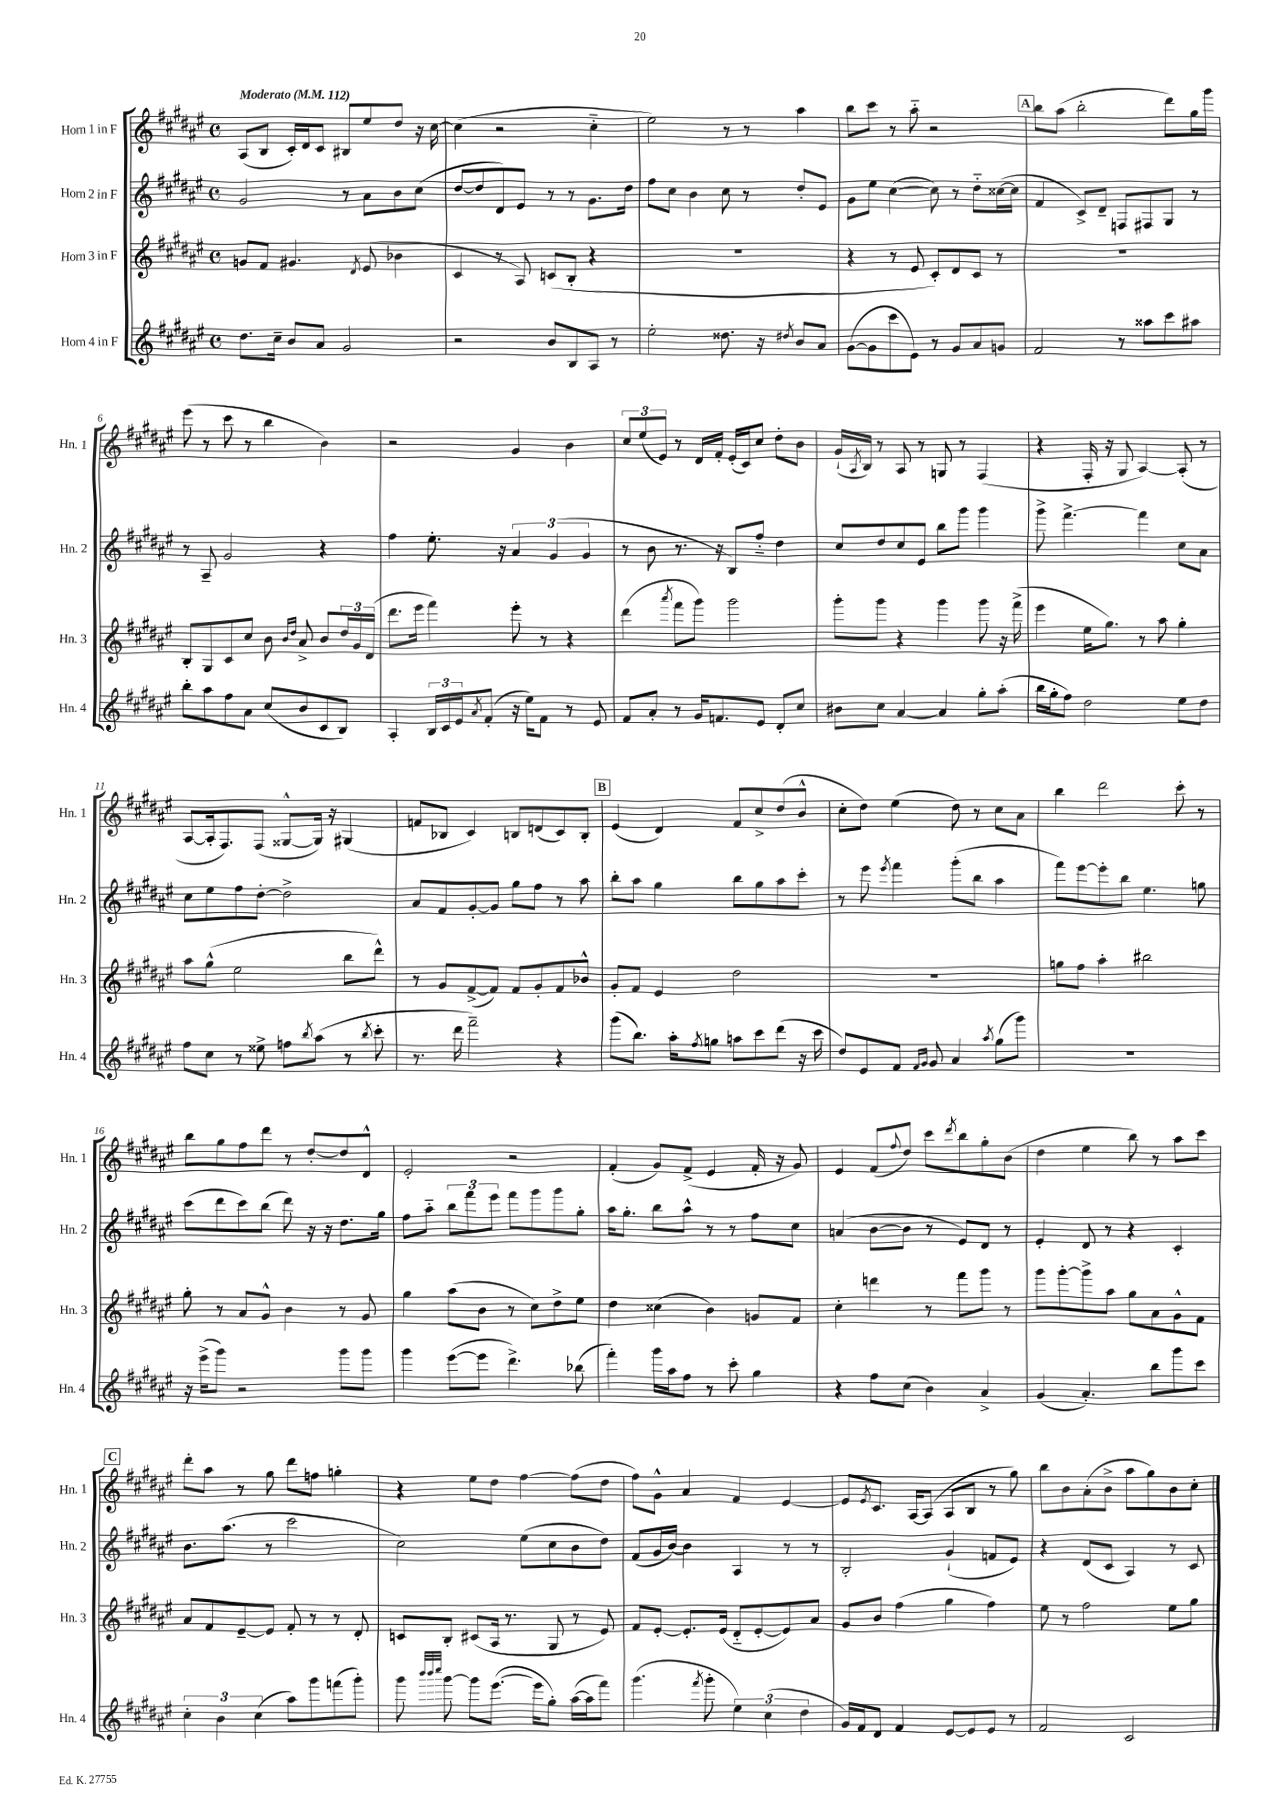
<<
\new StaffGroup <<
\new Staff = "s0" \with { instrumentName = "Horn 1 in F" shortInstrumentName = "Hn. 1" } {
    \clef treble \key fis \major \defaultTimeSignature \time 4/4 \tempo "Moderato" 4 = 112
    ais8( b8 cis'16-.) dis'16 cis'8 bis8 eis''8 dis''8 r16 cis''16~ |
    cis''4( r2 cis''4-_ |
    eis''2) r8 r8 ais''4 |
    b''8 cis'''8 r8 ais''8-_ r2 |
    \mark \markup { \box "A" } b''8 ais''8( b''2-. dis'''8) gis''16 gis'''16 |
    eis'''8( r8 cis'''8 r8 b''4 b'4) |
    r2 gis'4 b'4 |
    \tuplet 3/2 { cis''8 eis''8( eis'8) } r8 dis'16 fis'16-. eis'16-.( cis'16) cis''8 dis''8-. b'8 |
    gis'16-!( \acciaccatura { ais8 } b16) r8 ais8 r8 g8 r8 fis4( |
    r4 fis16-. r16 gis8 ais4~) ais8-.( r8 |
    ais8~ ais16-. fis8.) fis8( gisis8~-^ gisis16) r16 gis4( |
    f'8 bes8 cis'4) b8 d'8( cis'8) b8-. |
    \mark \markup { \box "B" } eis'4( dis'4) fis'8 cis''8-> dis''8( b'8-^ |
    cis''8-. dis''8) eis''4( dis''8) r8 cis''8 ais'8 |
    b''4 dis'''2 cis'''8-. r8 |
    b''8 gis''8 fis''8 dis'''8 r8 dis''8~-. dis''8 dis'8-^ |
    eis'2-. r2 |
    fis'4-.( gis'8) fis'8->( eis'4 fis'16-. r16 gis'8) |
    eis'4 fis'8( \appoggiatura { fis''8 } dis''8) cis'''8 \acciaccatura { dis'''8 } b''8 gis''8-. b'8( |
    dis''4 eis''4 b''8) r8 ais''8 cis'''8 |
    \mark \markup { \box "C" } dis'''8-. ais''8 r8 gis''8 dis'''8 f''8 g''4-. |
    r4 eis''8 dis''8 fis''4~ fis''8( dis''8 |
    fis''8) gis'8-^ ais'4 fis'4 eis'4~ |
    eis'8 \acciaccatura { eis'8 } cis'8. ais16~ ais8( ais8 b8 r8 gis''8) |
    b''8 b'8 ais'8-.( b'8-> ais''8 gis''8) b'8 cis''8-. \bar "|." |
}
\new Staff = "s1" \with { instrumentName = "Horn 2 in F" shortInstrumentName = "Hn. 2" } {
    \clef treble \key fis \major \defaultTimeSignature \time 4/4
    gis'2 r8 ais'8 b'8 cis''8( |
    dis''8~ dis''8 dis'8) eis'8 r8 r8 gis'8. dis''16 |
    fis''8 cis''8 b'4 cis''8 r8 dis''8-. eis'8 |
    gis'8 eis''8 cis''4~( cis''8) r8 dis''8-_ cisis''16~( cisis''16 |
    \mark \markup { \box "A" } fis'4 cis'8->) dis'8-- f8 fis8 gis8 r8 |
    r8 ais8-- gis'2 r4 |
    fis''4 eis''8.-. r16 \tuplet 3/2 { ais'4 gis'4( gis'4 } |
    r8 b'8 r8. r16 b8) fis''8-_ dis''4 |
    cis''8 dis''8 cis''8 eis'8 b''8 gis'''8 gis'''4 |
    gis'''8-> fis'''4.~-> fis'''4 cis''8 ais'8 |
    cis''8 eis''8 fis''8 dis''8~-. dis''2-> |
    ais'8 fis'8 gis'8~-. gis'8 gis''8 fis''8 r8 ais''8 |
    \mark \markup { \box "B" } b''8-. ais''8 gis''4 b''8 gis''8 ais''8 cis'''8-. |
    r8 eis'''8 \acciaccatura { eis'''8 } fis'''4 gis'''8-.( b''8 ais''4 |
    fis'''8) eis'''8~ eis'''8-. b''8 eis''4. g''8 |
    cis'''8( dis'''8 cis'''8) b''8( dis'''8) r16 r16 dis''8. gis''16 |
    fis''8 ais''8-_ \tuplet 3/2 { b''8 fis'''8 eis'''8 } fis'''8 gis'''8 gis'''8 gis''8-. |
    ais''16 gis''8.-. b''8 ais''8-^ r8 r8 fis''8 cis''8 |
    a'4( b'8~ b'8 r8 eis'8) dis'8 r8 |
    eis'4-. dis'8 r8 r4 cis'4-. |
    \mark \markup { \box "C" } b'8. ais''8.( r8 cis'''2 |
    cis''2) eis''8( cis''8 b'8 dis''8) |
    fis'8( gis'16 b'16~) b'4 ais4 r8 r8 |
    b2-. gis'4-!( f'8 eis'8) |
    r4 dis'8( cis'8 ais4) r8 cis'8 \bar "|." |
}
\new Staff = "s2" \with { instrumentName = "Horn 3 in F" shortInstrumentName = "Hn. 3" } {
    \clef treble \key fis \major \defaultTimeSignature \time 4/4
    g'8 fis'8 gis'4. \acciaccatura { dis'8 } eis'8( bes'4 |
    cis'4 r8 ais8) c'8( b8-. r4 |
    R1 |
    r4 r8 eis'8 cis'8-.) dis'8 cis'8 r8 |
    \mark \markup { \box "A" } R1 |
    b8-. gis8 cis'8 cis''8 b'8 \grace { b'16 dis''16 } ais'8-> b'8 \tuplet 3/2 { dis''16 gis'16 dis'16( } |
    dis'''8. eis'''16 fis'''4) eis'''8-. r8 r4 |
    dis'''4( \acciaccatura { ais'''8 } fis'''8 gis'''8) gis'''2 |
    gis'''8-. gis'''8 r4 gis'''4 gis'''8 r16 fis'''16->( |
    eis'''4 eis''16 gis''8.) r8 ais''8 gis''4-. |
    ais''8 gis''8-^( eis''2 b''8 dis'''8-^) |
    r8 gis'8 fis'8~->( fis'8) fis'8 gis'8-. fis'8 bes'8-^ |
    \mark \markup { \box "B" } gis'8-. fis'8 eis'4 dis''2 |
    R1 |
    g''8 fis''8 ais''4-. bis''2 |
    gis''8-. r8 ais'8 gis'8-^ b'4 r8 gis'8 |
    gis''4 ais''8( b'8 r8 cis''8) dis''8-> eis''8 |
    dis''4 cisis''4( b'4) g'8 fis'8 |
    cis''4-. d'''4 r8 fis'''8 gis'''8 r8 |
    gis'''8 gis'''8~-. gis'''8-> ais''8 gis''8 ais'8 gis'8-^ fis'8 |
    \mark \markup { \box "C" } ais'8 fis'8 eis'8~-- eis'8 fis'8-. r8 r8 dis'8-. |
    c'8 b8-. cis'8( ais16 r8. gis8 r8 eis'8) |
    fis'8 eis'8~-. eis'8.-. eis'16( dis'8-_ eis'8~-. eis'8) ais'8 |
    gis'8 b'8 fis''4( gis''4 fis''4) |
    eis''8 r8 fis''2 eis''8 gis''8 \bar "|." |
}
\new Staff = "s3" \with { instrumentName = "Horn 4 in F" shortInstrumentName = "Hn. 4" } {
    \clef treble \key fis \major \defaultTimeSignature \time 4/4
    dis''8. cis''16-- b'8 ais'8 gis'2 |
    r2 b'8 b8 ais8 r8 |
    eis''2-. disis''8. r16 \acciaccatura { dis''8 } b'8 ais'8 |
    gis'8~( gis'8 cis'''8 eis'8) r8 gis'8 ais'8 g'8 |
    \mark \markup { \box "A" } fis'2 r8 aisis''8 cis'''8 ais''8 |
    b''8-. ais''8 fis''8 ais'8 cis''8( b'8 cis'8 b8) |
    ais4-. \tuplet 3/2 { b16 cis'16 eis'16 } \acciaccatura { ais'8 } fis'8-.( r16 eis''16) fis'8 r8 eis'8 |
    fis'8 ais'8-. r8 gis'16 f'8. eis'8 dis'8-. cis''8 |
    bis'8 cis''8 ais'4~ ais'4 gis''8-. ais''8-.( |
    b''16 gis''16-. fis''8) dis''2 eis''8 dis''8 |
    fis''8 cis''8 r8 eisis''8-> f''8 \acciaccatura { b''8 } ais''8( r8 \acciaccatura { b''8 } cis'''8-. |
    r8. dis'''16 fis'''2--) r4 |
    \mark \markup { \box "B" } gis'''8( b''8.) ais''16-. \acciaccatura { fis''8 } g''8 a''8 cis'''8 dis'''8( r16 cis'''16 |
    dis''8) eis'8 fis'8 \grace { fis'16 gis'16 } gis'8 ais'4 \acciaccatura { ais''8 } gis''8( gis'''8) |
    R1 |
    r16 eis'''16->( gis'''8) r2 gis'''8 gis'''8 |
    gis'''4 eis'''8~( eis'''8 dis'''4.->) bes''8( |
    fis'''4-.) gis'''16 ais''16 fis''8 r8 cis'''8-. gis''4 |
    r4 fis''8 cis''8( b'4) ais'4-> |
    gis'4( ais'4.-.) b''8 gis'''8 cis'''8 |
    \mark \markup { \box "C" } \tuplet 3/2 { cis''4-. b'4 cis''4( } ais''8) gis'''8 f'''8( gis'''8-.) |
    gis'''8 \grace { b'''32 b'''32 cis''''32 } gis'''8~ gis'''8 eis'''8.~( eis'''16 gis''8-.) ais''16~( ais''16 fis'''8) |
    gis'''4.( \acciaccatura { fis'''8 } gis'''8-. \tuplet 3/2 { eis''4) cis''4( dis''4 } |
    gis'16) fis'16 dis'8 fis'4 eis'8~ eis'8 eis'8 r8 |
    fis'2 cis'2 \bar "|." |
}
>>
>>
